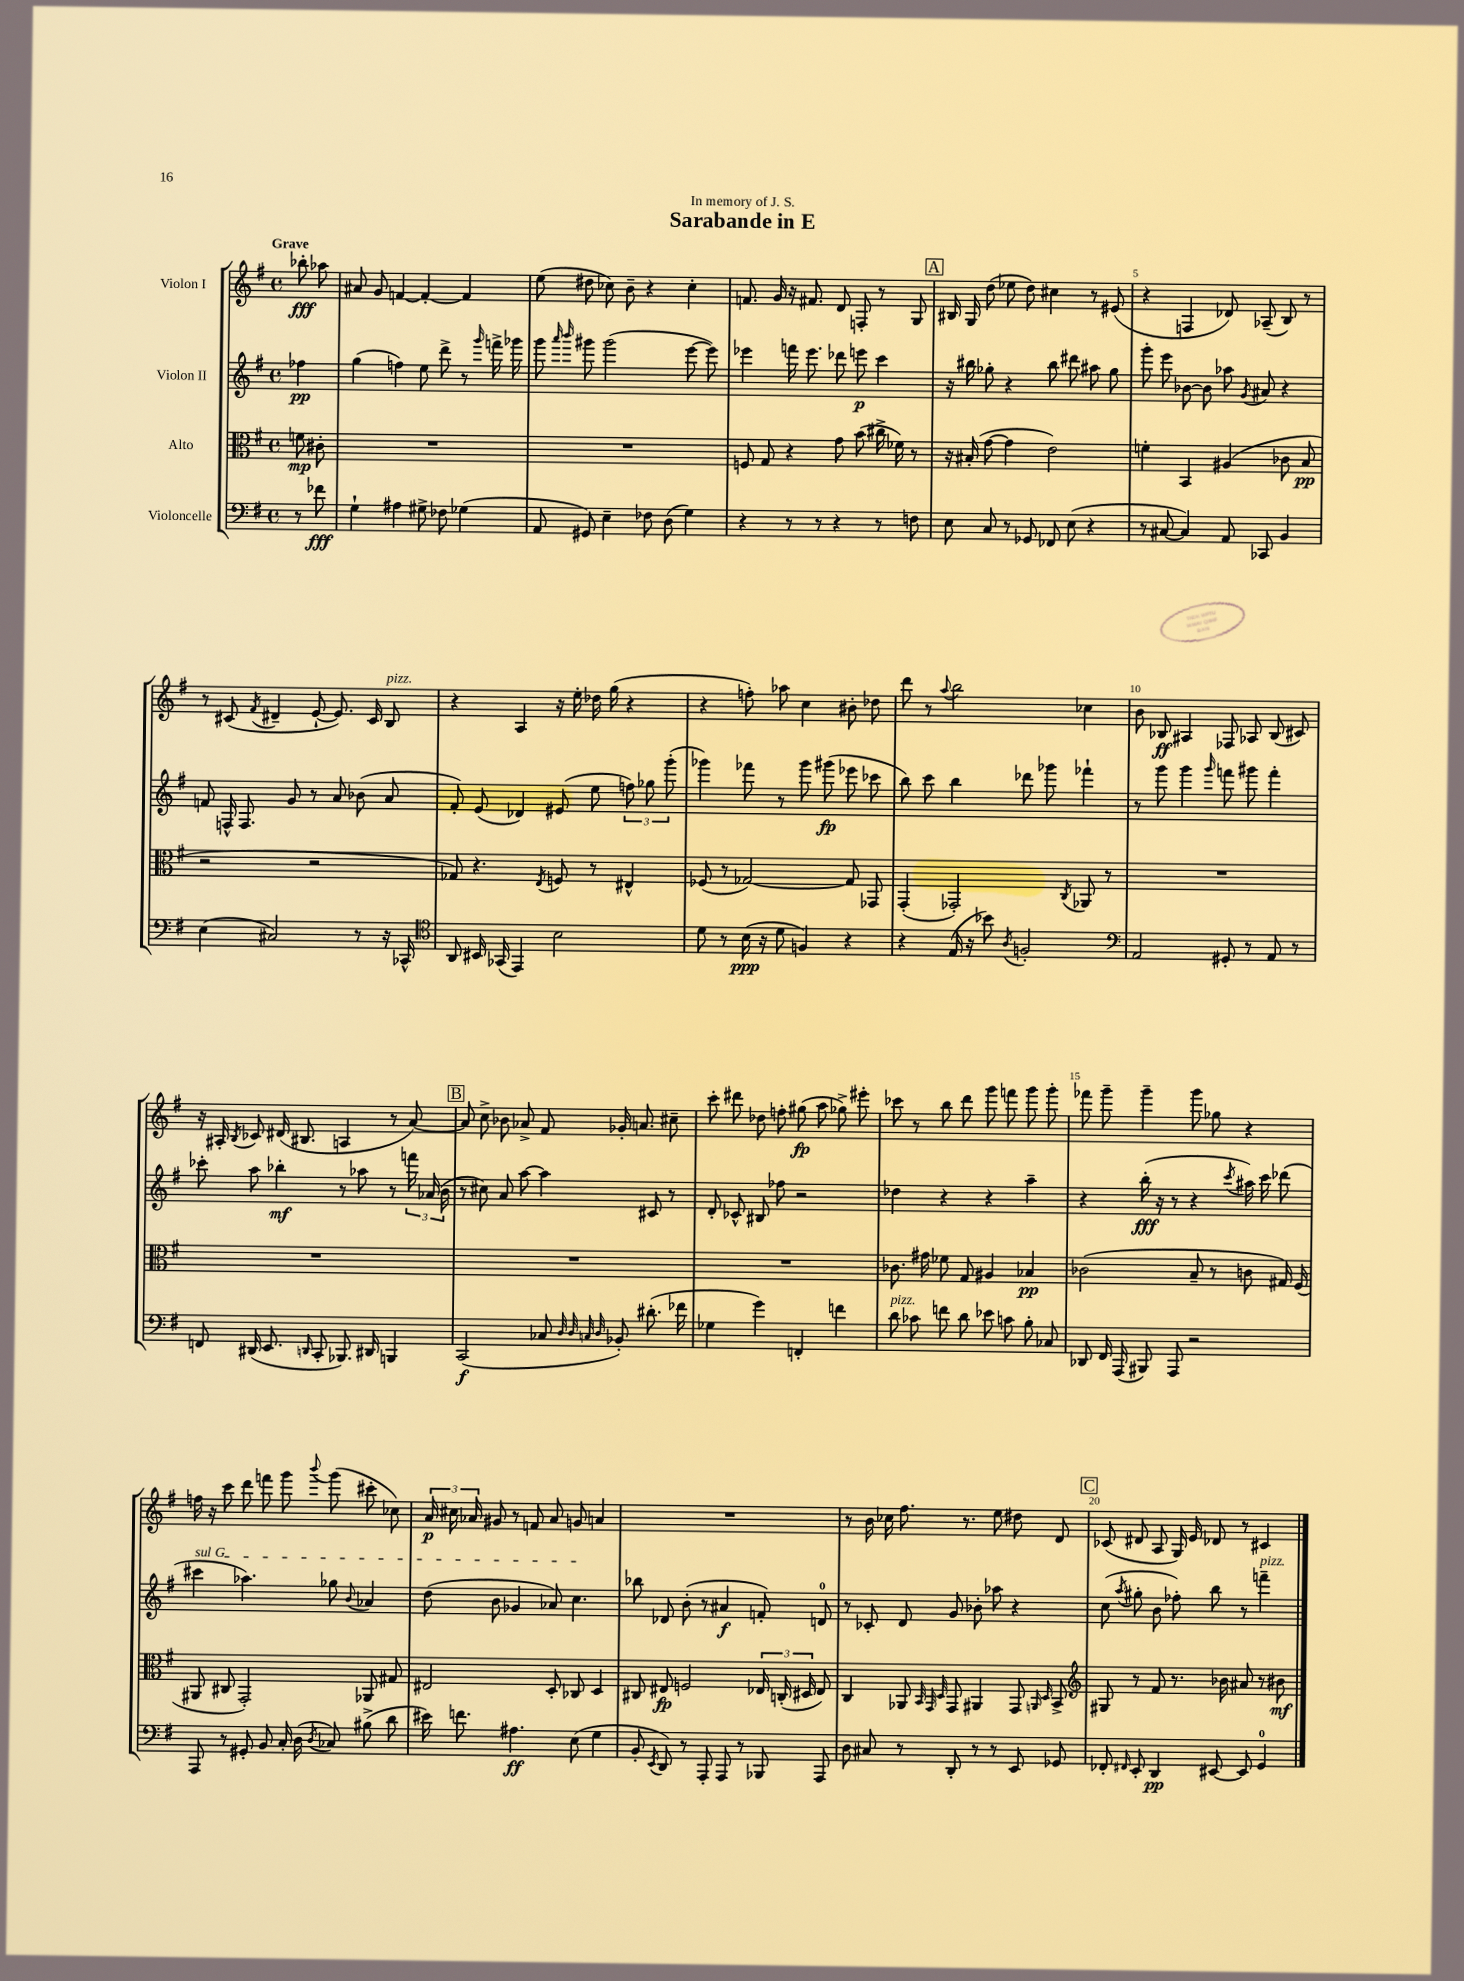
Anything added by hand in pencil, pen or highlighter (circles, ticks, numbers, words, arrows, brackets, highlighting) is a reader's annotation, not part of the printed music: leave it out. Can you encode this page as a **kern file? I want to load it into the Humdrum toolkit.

**kern	**dynam	**kern	**dynam	**kern	**dynam	**kern	**dynam
*part4	*part4	*part3	*part3	*part2	*part2	*part1	*part1
*staff4	*staff4	*staff3	*staff3	*staff2	*staff2	*staff1	*staff1
*I"Violoncelle	*	*I"Alto	*	*I"Violon II	*	*I"Violon I	*
*clefF4	*	*clefC3	*	*clefG2	*	*clefG2	*
*k[f#]	*	*k[f#]	*	*k[f#]	*	*k[f#]	*
*M4/4	*	*M4/4	*	*M4/4	*	*M4/4	*
*met(c)	*	*met(c)	*	*met(c)	*	*met(c)	*
=	=	=	=	=	=	=	=
!	!	!	!	!	!	!LO:TX:a:B:t=Grave	!
8r	.	8fn\	mp	4ff-X\	pp	8bb-X'\	fff
8f-X\	fff	8c#X'\	.	.	.	8aa-X\	.
=1	=1	=1	=1	=1	=1	=1	=1
4G`\	.	1r	.	(4gg\	.	8a#X/	.
.	.	.	.	.	.	8g/	.
4A#X\	.	.	.	4ffn\)	.	[4fn/	.
8G#X^\	.	.	.	8ee\	.	4f'/_	.
8F-X\	.	.	.	8ddd^\	.	.	.
(4G-X\	.	.	.	8r	.	4f/]	.
.	.	.	.	16qqggg/	.	.	.
.	.	.	.	16fffn^\	.	.	.
.	.	.	.	16ggg-X\	.	.	.
=2	=2	=2	=2	=2	=2	=2	=2
8AA/	.	1r	.	8ggg\	.	(8ee\	.
.	.	.	.	16qqaaa/	.	.	.
.	.	.	.	16qqbbb/	.	.	.
8GG#X/)	.	.	.	8ggg#X\	.	8dd#X\	.
4E~\	.	.	.	(2ggg#\	.	8cc-X\)	.
.	.	.	.	.	.	8b~\	.
8F-X\	.	.	.	.	.	4r	.
(8D\	.	.	.	.	.	.	.
4G\)	.	.	.	[8eee\	.	4cc-'\	.
.	.	.	.	8eee\])	.	.	.
=3	=3	=3	=3	=3	=3	=3	=3
4r	.	8Fn/	.	4eee-X\	.	8.fn/	.
.	.	8G/	.	.	.	.	.
.	.	.	.	.	.	16g/	.
8r	.	4r	.	16fffn\	.	16r	.
.	.	.	.	8.eee-\	.	8.f#X/	.
8r	.	.	.	.	.	.	.
4r	.	8g\	.	8ddd-X\	.	8d/	.
.	.	(8b\	.	8eeen\	p	8Fn'/	.
8r	.	16cc#X^\	.	4ccc\	.	8r	.
.	.	16f-X\)	.	.	.	.	.
8Fn\	.	8r	.	.	.	8G/	.
!!LO:REH:place=s1:t=A
=4	=4	=4	=4	=4	=4	=4	=4
8E\	.	16r	.	16r	.	16B#X/	.
.	.	(16B#X'/	.	16bb#X\	.	16G/	.
8C/	.	[8g\	.	8gg-X'\	.	(8dd\	.
8r	.	4g\]	.	4r	.	8ee-X\	.
8GG-X/	.	.	.	.	.	8dd\)	.
8FF-X/	.	2e\)	.	8bb#\	.	4cc#X\	.
(8E\	.	.	.	8ddd#X\	.	.	.
4r	.	.	.	8aa#X\	.	8r	.
.	.	.	.	8gg-\	.	(8e#X/	.
=5	=5	=5	=5	=5	=5	=5	=5
8r	.	4fn'\	.	8ggg'\	.	4r	.
[8C#X/	.	.	.	8eee\	.	.	.
4C#/])	.	4BB/	.	[8b-X\	.	4Fn/	.
.	.	.	.	8b-\]	.	.	.
8AA/	.	(4A#X/	.	8aa-X\	.	8d-X/)	.
.	.	.	.	8qg/	.	.	.
8CC-X/	.	.	.	8a#X/	.	(8A-X~/	.
4BB/	.	8c-X\	.	4r	.	8B/)	.
.	.	8B/	pp	.	.	8r	.
!!LO:LB:g=z
=6	=6	=6	=6	=6	=6	=6	=6
(4E\	.	2r	.	8fn/	.	8r	.
.	.	.	.	16Fn^^/	.	(8c#X/	.
.	.	.	.	8.F/	.	.	.
.	.	.	.	.	.	8qf#/	.
2C#X/)	.	.	.	.	.	4d#X~/	.
.	.	.	.	8g/	.	.	.
.	.	2r	.	8r	.	[8e`/	.
.	.	.	.	8a/	.	8.e/])	.
8r	.	.	.	(8b-X\	.	.	.
.	.	.	.	.	.	16c#/	.
!	!	!	!	!	!	!LO:TX:a:i:t=pizz.	!
16r	.	.	.	8a/	.	8B/	.
16CC-X^^/	.	.	.	.	.	.	.
=7	=7	=7	=7	=7	=7	=7	=7
*clefC4	*	*	*	*	*	*	*
8AA/	.	8G-X/)	.	8f#'/)	.	4r	.
16BB#X/	.	4.r	.	(8e/	.	.	.
(16GG-X/	.	.	.	.	.	.	.
4EE/)	.	.	.	4d-X/)	.	4A/	.
.	.	8qE/	.	.	.	.	.
2B\	.	8Fn/	.	(8e#X/	.	16r	.
.	.	.	.	.	.	16ee'\	.
.	.	8r	.	8ee\	.	16dd-X\	.
.	.	.	.	.	.	(16gg\	.
.	.	4E#X^^/	.	12ffn\)	.	4r	.
.	.	.	.	12gg-X\	.	.	.
.	.	.	.	(12ggg'\	.	.	.
=8	=8	=8	=8	=8	=8	=8	=8
8d\	.	(8F-X/	.	4ggg-X\)	.	4r	.
8r	.	8r	.	.	.	.	.
(16B\	ppp	[2G-X/)	.	8fff-X\	.	8ffn'\)	.
16r	.	.	.	.	.	.	.
8d\	.	.	.	8r	.	8aa-X\	.
4Fn/)	.	.	.	8ggg-\	.	4cc\	.
.	.	.	.	(8ggg#X\	fp	.	.
4r	.	8G-/]	.	8eee-X\	.	8b#X'\	.
.	.	8GG-X/	.	8ccc-X\	.	8dd-X\	.
=9	=9	=9	=9	=9	=9	=9	=9
4r	.	(4GG'/	.	8bb\)	.	8ddd\	.
.	.	.	.	8ccc\	.	8r	.
.	.	.	.	.	.	8qqaa/	.
(16E/	.	2GG-X'/)	.	4bb\	.	2bb\	.
16r	.	.	.	.	.	.	.
8b-X\)	.	.	.	.	.	.	.
8qA/	.	.	.	.	.	.	.
2Fn'/	.	.	.	8ddd-X\	.	.	.
.	.	.	.	8ggg-X\	.	.	.
.	.	8qC/	.	.	.	.	.
.	.	8AA-X/	.	4fff-X`\	.	4cc-X\	.
.	.	8r	.	.	.	.	.
=10	=10	=10	=10	=10	=10	=10	=10
*clefF4	*	*	*	*	*	*	*
2AA/	.	1r	.	8r	.	8b\	.
.	.	.	.	8ggg\	.	8B-X/	ff
.	.	.	.	4ggg\	.	4A#X/	.
.	.	.	.	16qqggg/	.	.	.
8GG#X'/	.	.	.	8fffn\	.	8F-X/	.
8r	.	.	.	8ggg#X\	.	8A-X/	.
8AA/	.	.	.	4fff'\	.	(8B-/	.
8r	.	.	.	.	.	8c#X/)	.
!!LO:LB:g=z
=11	=11	=11	=11	=11	=11	=11	=11
8FFn/	.	1r	.	8ccc-X'\	.	16r	.
.	.	.	.	.	.	16A#X'/	.
.	.	.	.	.	.	8qB/	.
(16DD#X/	.	.	.	8aa\	.	8c-X/	.
8.EE/	.	.	.	.	.	.	.
.	.	.	.	4bb-X'\	mf	(16d#X/	.
.	.	.	.	.	.	8.B#X/	.
16qqDDn/	.	.	.	.	.	.	.
8CC'/	.	.	.	.	.	.	.
8.BBB-X/)	.	.	.	8r	.	4An/	.
.	.	.	.	8aa-X\	.	.	.
16DD#X/	.	.	.	.	.	.	.
4BBBn/	.	.	.	8r	.	8r	.
.	.	.	.	24fffn\	.	[8a/)	.
.	.	.	.	(24a-X/	.	.	.
.	.	.	.	24b\	.	.	.
!!LO:REH:place=s1:t=B
=12	=12	=12	=12	=12	=12	=12	=12
(2CC/	f	1r	.	8r	.	8a/]	.
.	.	.	.	8cc#X\)	.	8cc^\	.
.	.	.	.	8a/	.	8b-X\	.
.	.	.	.	[8aa\	.	8a-X^/	.
8C-X/	.	.	.	4aa\]	.	8f#/	.
32qqD/	.	.	.	.	.	.	.
32qqD/	.	.	.	.	.	.	.
32qqCn/	.	.	.	.	.	.	.
32qqD/	.	.	.	.	.	.	.
8BB-X'/)	.	.	.	.	.	16g-X'/	.
.	.	.	.	.	.	8.an/	.
(8.d#X'\	.	.	.	8c#X/	.	.	.
.	.	.	.	8r	.	8cc#X~\	.
16f-X\	.	.	.	.	.	.	.
=13	=13	=13	=13	=13	=13	=13	=13
4G-X\	.	1r	.	8d'/	.	8ccc'\	.
.	.	.	.	8c-X^^/	.	8ddd#X\	.
4g\)	.	.	.	8B#X/	.	8dd-X\	.
.	.	.	.	8ff-X\	.	8ffn'\	.
4FFn'/	.	.	.	2r	.	(8gg#X\	fp
.	.	.	.	.	.	8aa\	.
4fn\	.	.	.	.	.	8gg-X^\)	.
.	.	.	.	.	.	8eee#X'\	.
=14	=14	=14	=14	=14	=14	=14	=14
!LO:TX:a:i:t=pizz.	!	!	!	!	!	!	!
8d\	.	8.c-X\	.	4dd-X\	.	8ccc-X\	.
8c-X\	.	.	.	.	.	8r	.
.	.	16g#X\	.	.	.	.	.
8fn\	.	8f-X\	.	4r	.	8bb\	.
8d\	.	8G/	.	.	.	8ddd\	.
8e-X\	.	4A#X/	.	4r	.	8ggg\	.
8cn\	.	.	.	.	.	8fffn\	.
8B'\	.	4B-X/	pp	4aa~\	.	8ggg\	.
8C-X/	.	.	.	.	.	8ggg'\	.
=15	=15	=15	=15	=15	=15	=15	=15
8DD-X/	.	(2c-X\	.	4r	.	8fff-X\	.
16FF#/	.	.	.	.	.	8ggg~\	.
(16AAA/	.	.	.	.	.	.	.
8BBB#X/)	.	.	.	(16bb'\	fff	4ggg~\	.
.	.	.	.	16r	.	.	.
8AAA/	.	.	.	8r	.	.	.
2r	.	8B~/	.	4r	.	8ggg\	.
.	.	8r	.	.	.	8gg-X\	.
.	.	.	.	8qccc/	.	.	.
.	.	8cn\	.	16aa#X\)	.	4r	.
.	.	.	.	16ccc\	.	.	.
.	.	16G#X/)	.	(8ddd-X\	.	.	.
.	.	(16F#/	.	.	.	.	.
!!LO:LB:g=z
=16	=16	=16	=16	=16	=16	=16	=16
!	!	!	!	!LO:TX:a:i:t=sul G	!	!	!
8AAA/	.	8AA#X/	.	4ccc#X\	.	16ffn\	.
.	.	.	.	.	.	16r	.
8r	.	8C#X/	.	.	.	8ccc\	.
8GG#X'/	.	2GG'/)	.	4.aa-X\)	.	8ddd\	.
8BB/	.	.	.	.	.	8fffn\	.
16C'/	.	.	.	.	.	8ggg\	.
(16D\	.	.	.	.	.	.	.
8qD/	.	.	.	.	.	8qqbbb/	.
8C-X/)	.	.	.	8gg-X\	.	(8ggg\	.
.	.	.	.	8qqb/	.	.	.
(8B#X^\	.	8AA-X/	.	4a-X/	.	8ccc#X'\	.
8d\	.	8G#X/	.	.	.	8cc-X\)	.
=17	=17	=17	=17	=17	=17	=17	=17
16e#X\)	.	2E#X/	.	(8dd\	.	24a/	p
.	.	.	.	.	.	24cc#X\	.
8.fn\	.	.	.	.	.	.	.
.	.	.	.	.	.	24a-X/	.
.	.	.	.	8b\	.	8g#X/	.
4.A#X\	ff	.	.	4g-X/	.	8r	.
.	.	.	.	.	.	8fn/	.
.	.	8D'/	.	8a-X/)	.	8a-/	.
(8E\	.	8C-X/	.	4.cc\	.	8gn/	.
4G\	.	4D/	.	.	.	4an/	.
=18	=18	=18	=18	=18	=18	=18	=18
8BB'/	.	8C#X/	.	8bb-X\	.	1r	.
8qEE/	.	.	.	.	.	.	.
8DD/)	.	8E#X/	fp	8d-X/	.	.	.
8r	.	2Fn/	.	(8b'\	.	.	.
8AAA'/	.	.	.	8r	.	.	.
8AAA/	.	.	.	4a#X/	f	.	.
8r	.	.	.	.	.	.	.
8BBB-X/	.	24E-X/	.	8fn'/)	.	.	.
.	.	(24Cn'/	.	.	.	.	.
.	.	24D#X/	.	.	.	.	.
8AAA/	.	8E-/)	.	8dn/	.	.	.
=19	=19	=19	=19	=19	=19	=19	=19
8D\	.	4C/	.	8r	.	8r	.
8C#X/	.	.	.	8c-X'/	.	16b\	.
.	.	.	.	.	.	16cc-X\	.
8r	.	8AA-X/	.	8d/	.	8.ff#\	.
.	.	32qqBB/	.	.	.	.	.
.	.	32qqGG/	.	.	.	.	.
.	.	32qqD/	.	.	.	.	.
8DD'/	.	8GG/	.	8g/	.	.	.
.	.	.	.	.	.	8.r	.
8r	.	4AA#X/	.	8b-X'\	.	.	.
8r	.	.	.	8aa-X\	.	8ee\	.
8EE/	.	8GG/	.	4r	.	8dd#X\	.
.	.	16qqAAn/	.	.	.	.	.
.	.	16qqD/	.	.	.	.	.
8GG-X/	.	8BB^/	.	.	.	8d/	.
!!LO:REH:place=s1:t=C
=20	=20	=20	=20	=20	=20	=20	=20
*	*	*clefG2	*	*	*	*	*
8FF-X'/	.	8G#X/	.	(8cc\	.	(8c-X/	.
16qqFF#X/	.	.	.	8qaa/	.	.	.
8EE'/	.	8r	.	8gg#X'\	.	8d#X/	.
4DD/	pp	8f#/	.	8b\	.	8A/	.
.	.	8.r	.	8ff-X'\)	.	16G/)	.
.	.	.	.	.	.	16e/	.
[8EE#X/	.	.	.	8bb\	.	8d-X/	.
.	.	16b-X\	.	.	.	.	.
8EE#/]	.	8a#X/	.	8r	.	8r	.
!	!	!	!	!LO:TX:a:i:t=pizz.	!	!	!
4GG/	.	8r	.	4fffn~\	.	4c#X/	.
.	.	8b#X\	mf	.	.	.	.
==	==	==	==	==	==	==	==
*-	*-	*-	*-	*-	*-	*-	*-
